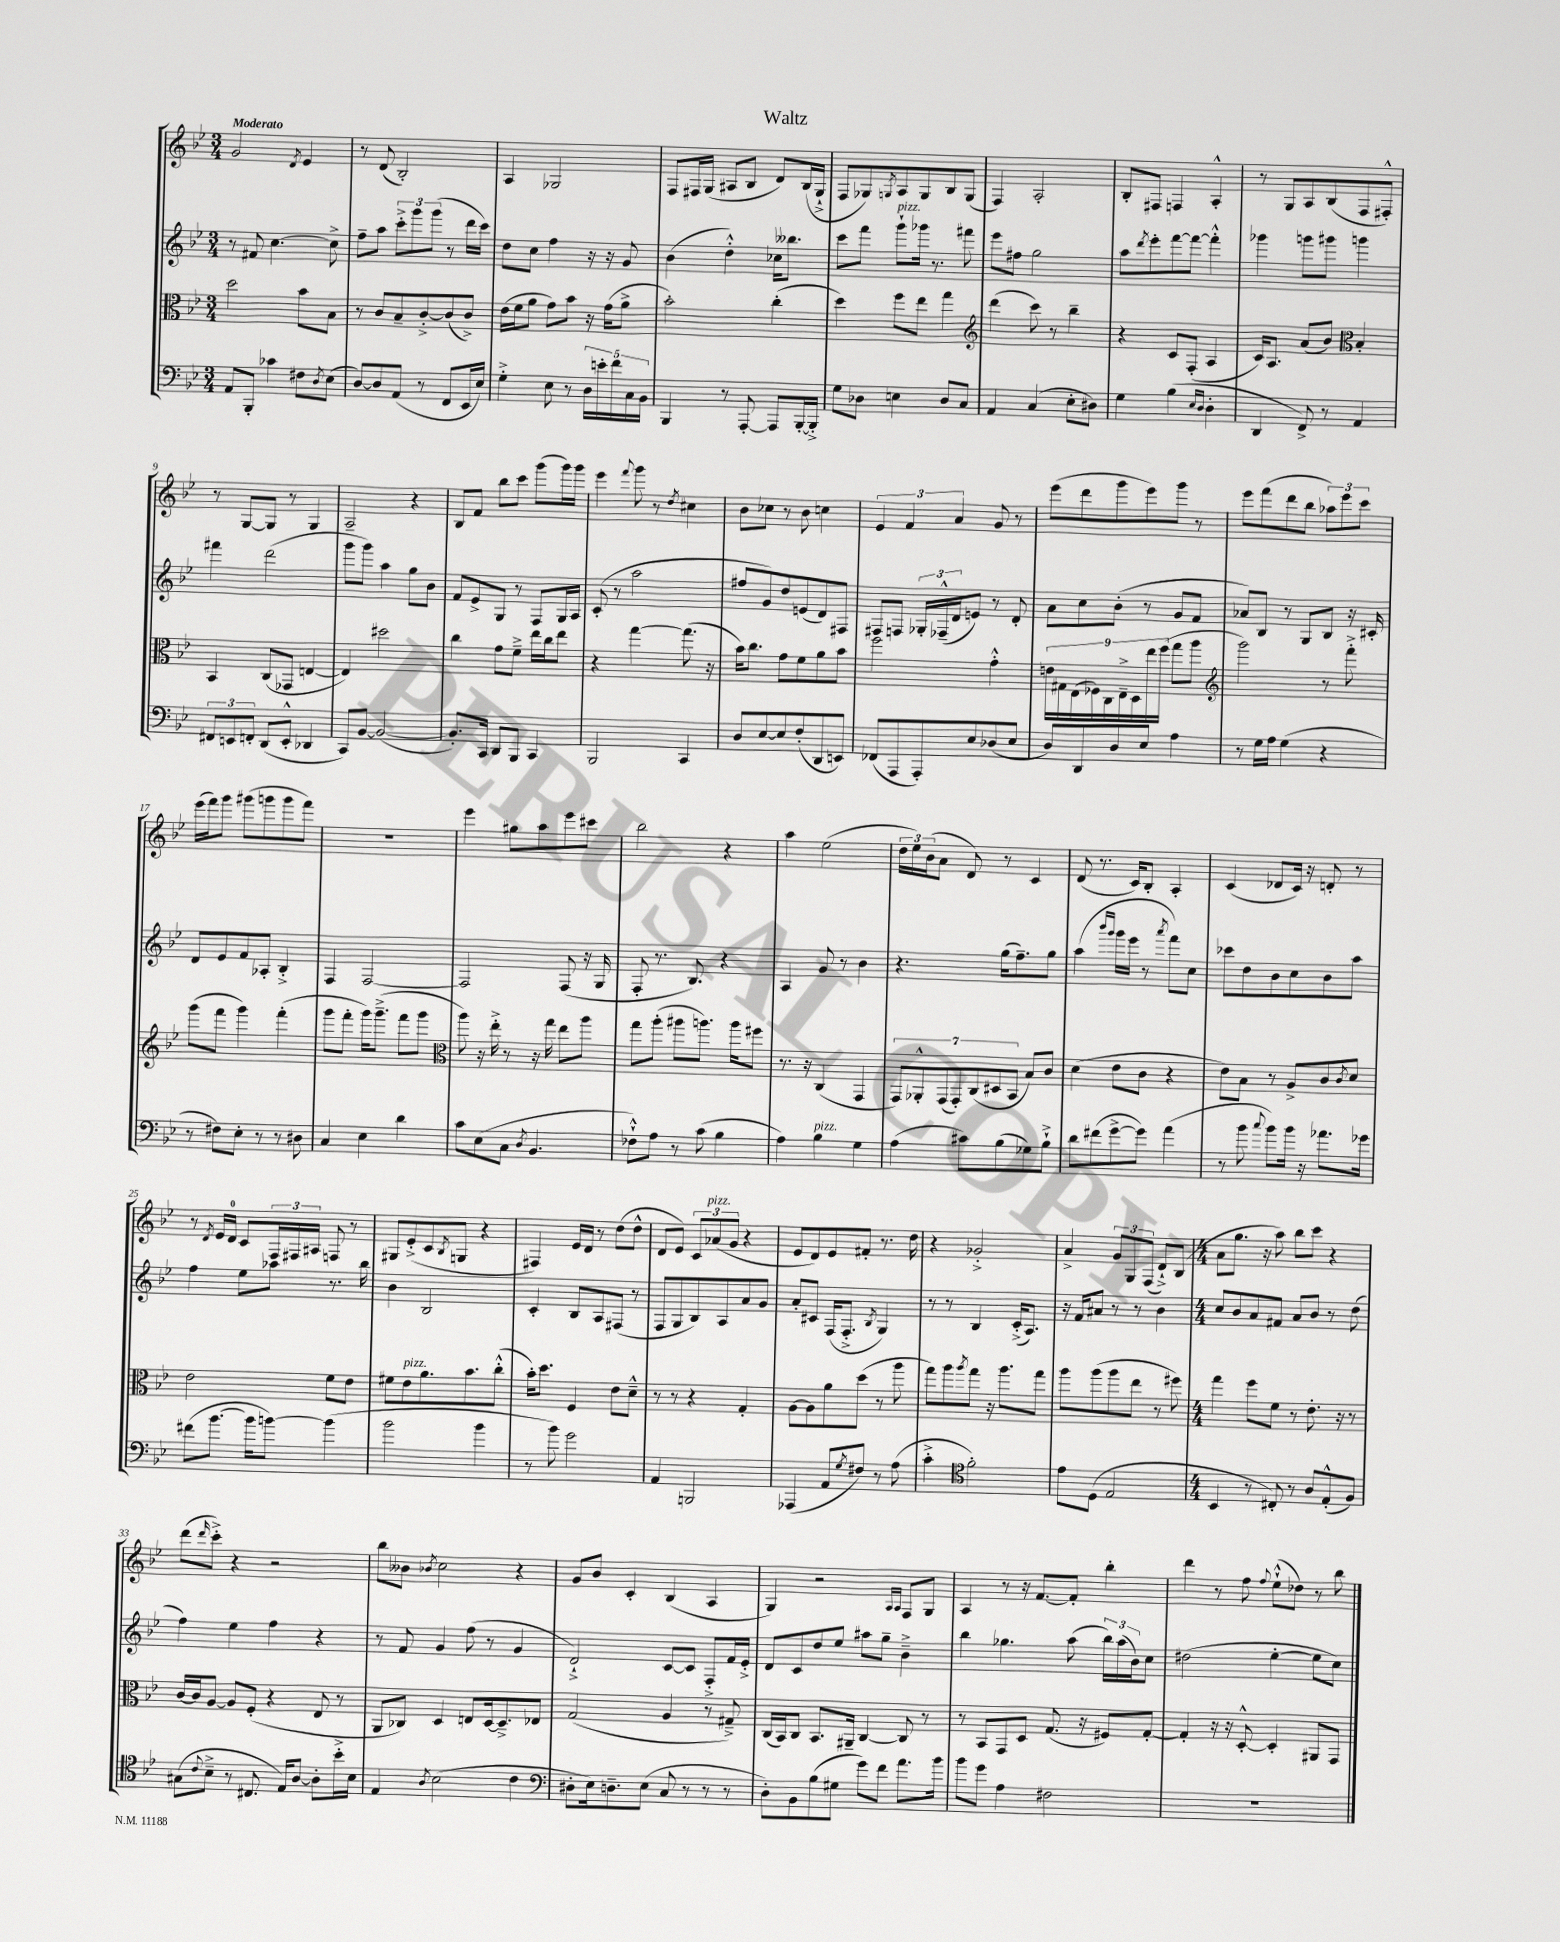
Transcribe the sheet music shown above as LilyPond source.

\header { title = "Waltz" }
<<
\new StaffGroup <<
\new Staff = "s0" {
    \clef treble \key bes \major \numericTimeSignature \time 3/4 \tempo "Moderato"
    g'2 \acciaccatura { d'8 } ees'4 |
    r8 d'8( bes2-.) |
    a4 ges2 |
    f8 fis16 g16( ais8 bes8 d'8) bes16( g16-!-> |
    f8 ges8) \acciaccatura { g8 } a8 g8 bes8 g8( |
    f4) a2-. |
    bes8-. fis8 f4 a4-.-^ |
    r8 g8 a8 bes8( f8 fis8-.-^) |
    r8 g8~ g8 r8 g4 |
    a2-- r4 |
    bes8 f'8 bes''8 c'''8 g'''8( g'''16) g'''16 |
    ees'''4 \appoggiatura { f'''8 } g'''8 r8 \acciaccatura { d''8 } cis''4 |
    bes'8 ces''8 r8 bes'8 c''4 |
    \tuplet 3/2 { ees'4 f'4 a'4 } g'8 r8 |
    ees'''8( d'''8 g'''8 ees'''8) g'''8 r8 |
    ees'''8 f'''8( d'''8 bes''8 \tuplet 3/2 { aes''8) ees'''8 c'''8 } |
    ees'''16( f'''16) g'''8 gis'''8( g'''8 g'''8 f'''8) |
    R2. |
    ees'''4 gis''8 a''8 ees'''8 cis'''8 |
    bes''2 r4 |
    a''4 ees''2( |
    \tuplet 3/2 { d''16 ees''16) bes'16( } a'8 d'8) r8 c'4 |
    d'8( r8. c'16) bes8-. a4-. |
    c'4( des'8 c'16) r16 d'8-. r8 |
    r8 \acciaccatura { d'8 } ees'16 d'16-0 c'8 \tuplet 3/2 { f16 fis16 ais16 } f8 r8 |
    gis8 ees'8-.->( c'8 \acciaccatura { bes8 } g8 r4 |
    fis4) ees'16 d'16 r8 d''8( d''8-^ |
    d'8 ees'8) \tuplet 3/2 { c'8 aes'8^\markup { \italic "pizz." }( g'8 } r4 |
    ees'8 d'8) ees'8 fis'8-. r8. d''16 |
    r4 ges'2-.-> |
    a'4-> \tuplet 3/2 { g'8 g8 f8( } d'8-!->) bes8( |
    \numericTimeSignature \time 4/4 a'8 g''8. r16 a''8) bes''8 c'''8 r4 |
    d'''8( \grace { d'''16 } c'''8-.->) r4 r2 |
    bes''8 beses'8 \acciaccatura { bes'8 } c''2 r4 |
    g'8 bes'8 c'4-. bes4( a4 |
    g4) r2 \grace { a16 a16 } f8 g8 |
    a4 r8 r16 f'8.~ f'8-. bes''4-. |
    d'''4 r8 f''8 \appoggiatura { f''8 } ees''8-!-^( des''8) r8 bes''8 \bar "|." |
}
\new Staff = "s1" {
    \clef treble \key bes \major \numericTimeSignature \time 3/4
    r8 fis'8 c''4.~ c''8-> |
    f''8-- a''8 \tuplet 3/2 { c'''8-.-> g'''8 g'''8( } r8 d'''16 c'''16) |
    d''8 c''8 f''4 r16 r16 g'8 |
    bes'4( d''4-.-^) ces''16 beses''8. |
    c'''8 f'''8 g'''8-!^\markup { \italic "pizz." } ges'''16 r8. fis'''8 |
    ees'''8 fis''8 g''2 |
    a''8 \acciaccatura { d'''8 } ees'''8-. f'''8~ f'''8~ f'''4-.-^ |
    ges'''4 g'''8 gis'''8 g'''4 |
    fis'''4 d'''2( |
    g'''8 g'''8) a''4 g''8 bes'8 |
    f'8 ees'8-> g8 r8 f8 g16 a16 |
    c'8-.( r8 a''2 |
    fis''8 g'8) d''8 e'8( d'8) fis8 |
    fis8 f8 \tuplet 3/2 { ges16-. fes16---^( d'16 } e'8) r8 d'8-. |
    a'8 c''8 bes'8-.( r8 g'8 f'8 |
    aes'8) bes8 r8 g8 bes8 r16 cis'16-. |
    d'8 ees'8 f'8 aes8-. bes4-.-> |
    f4 f2~ |
    f2 f8( r16 g16 |
    f8-. r8. bes8.) r4 |
    a4 g'8 r8 bes'4 |
    r4. g''16( f''8.--) g''8 |
    a''4( \grace { bes'''16 g'''16 } g'''16 ees'''16 r8 \acciaccatura { a'''8 } f'''8) c''8 |
    ces'''8 d''8 bes'8 c''8 bes'8 a''8 |
    f''4 ees''8 aes''8 r8. bes''16 |
    bes'4 bes2 |
    c'4-. bes8 a8 fis8( r8 |
    f8 g8 bes8) a8 a'8 g'8 |
    a'8-. cis'8 f16( f8.-.-> \acciaccatura { bes8 } g4) |
    r8 r8 bes4 c'16-.->( a8.) |
    r16 f'16 ais'8 r8 r8 bes'4 |
    \numericTimeSignature \time 4/4 c''8 bes'8 a'8 fis'8 a'8 bes'8 r8 d''8( |
    f''4) ees''4 f''4 r4 |
    r8 f'8 g'4 f''8( r8 g'4 |
    d'2-!->) c'8~ c'8 f8-.-> f'16 ees'16-.-> |
    d'8 c'8 d''8 ees''8 ais''8 g''8-- bes'4---> |
    bes''4 ges''4. a''8( \tuplet 3/2 { bes''16) a''16( bes'16) } c''8 |
    dis''2( ees''4~-. ees''8 c''8) \bar "|." |
}
\new Staff = "s2" {
    \clef alto \key bes \major \numericTimeSignature \time 3/4
    d''2 bes'8 bes8 |
    r8 c'8 bes8-- c'8~-.-> c'8( c'8->) |
    ees'16( f'16 a'8 g'8) bes'8 r16 g'16( a'8-> |
    bes'2-.) c''4-.( |
    d''4) f''8 ees''8 g''4 |
    \clef treble d'''4( c'''8) r8 bes''4-- |
    r4 c'8 f8-.( a4 |
    c'16) a8. a'8( bes'8) \clef alto bes4-. |
    bes,4 c8( ges,8 e4~ |
    e4) dis''2 |
    c''4 g'8 f'8---> ees''16 c''16 ees''8 |
    r4 g''4~ g''8.( r16 |
    bes'16) c''8. g'8 f'8 a'8 bes'8 |
    f''2 g'4-.-^ |
    \tuplet 9/8 { e'16 gis16 ees16( fes16) c16 ees16---> d16 ees''16 f''16( } g''8 a''8 |
    \clef treble g'''2) r8 f'''8-.-> |
    g'''8( f'''8 g'''4) f'''4-.( |
    g'''8 f'''8-. g'''16) g'''8.--->( f'''8 g'''8 |
    \clef alto a''8) r16 ees''16-.-> r8 r16 g''16 ees''8 a''8 |
    g''8 a''8-.( ais''8 a''8.) a''16 fis''8 |
    r8. r16 c4( g,4 |
    \tuplet 7/4 { g,8) aes,8-.-^ g,8( g,8-.) c8( dis8 bes,8 } bes8) c'8 |
    d'4( ees'8 c'8 r4 |
    ees'8) bes8 r8 a8-> c'8 \acciaccatura { c'8 } d'8 |
    ees'2 f'8 ees'8 |
    fis'8 ees'8^\markup { \italic "pizz." } a'8. bes'8. c''8-.-^( |
    bes'16-.) d''8. f4 ees'8 d'8---^ |
    r8 r8 r4 g4-. |
    a8~ a8 a'8 d''8( r8 a''8 |
    g''8) a''8 \acciaccatura { a''8 } g''8 r16 a''8. g''8 |
    a''8 a''8( a''8 ees''8 r8 fis''8) |
    \numericTimeSignature \time 4/4 g''4 f''8 f'8 r8 ees'8.-. r16 r8 |
    c'16~ c'16 a8~ a8 f8-.( r4 ees8 r8 |
    a,8 ces8) d4 e8 d16~ d8.---> ees8 |
    g2( a4 r8 gis8--->) |
    c16( bes,16) c8 bes,8. ais,16-- c4~ c8 r8 |
    r8 bes,8 g,8 d8 g8.( r16 fis8) g8~-. |
    g4-. r16 r16 d8~-.-^ d4-. ais,8 g,8 \bar "|." |
}
\new Staff = "s3" {
    \clef bass \key bes \major \numericTimeSignature \time 3/4
    a,8 bes,,8-. ces'4 fis8 \acciaccatura { d8 } ees8( |
    d8~) d8 a,8( r8 f,8 ees,16 ees16) |
    g4-.-> ees8 r8 \tuplet 5/4 { d16 e'16-. f'16 c16 bes,16 } |
    bes,,4 r8 a,,8~-. a,,8 bes,,16~-. bes,,16-.-> |
    g8 des8 e4 des8 c8 |
    a,4 c4( ees8-. dis8) |
    g4 bes4( \grace { ees16 d16 } d4-. |
    d,4 f,8->) r8 a,4 |
    \tuplet 3/2 { fis,8 e,8 f,8-. } d,8( e,8-.-^ des,4 |
    c,8) bes,8~ bes,2~( |
    bes,8.-.) c,16 d,8 bes,,8 c,4 |
    bes,,2 c,4 |
    d8 ees8~ ees8 f8-.( d,8 e,8) |
    fes,8( a,,8 a,,8-.) ees8 des8( ees8 |
    d8) d,8 d8 ees8 a4 |
    r8 g16 a16 g4( r4 |
    r8 fis8) ees8-. r8 r8 dis8 |
    c4 ees4 d'4 |
    c'8 ees8( c8 \acciaccatura { d8 } bes,4. |
    fes8-!-^) a8 r8 c'8( bes4 |
    a4) bes4^\markup { \italic "pizz." } g4 |
    a4( cis'8) bes8( ges8) bes8-!-> |
    d'8 fis'8( g'8~-> g'8) a'4( |
    r8 bes'8 \appoggiatura { c''8 } bes'8) bes'16 r16 aes'8. ges'16 |
    fis'8( bes'8.~ bes'16 b'8~) b'4( |
    bes'2 bes'4 |
    r8 bes'8) g'2 |
    a,4 b,,2 |
    aes,,4( a,8 \acciaccatura { g8 } fis8) r8 a8( |
    c'4-.-> \clef tenor f'2-.) |
    ees'8 d8( ees2 |
    \numericTimeSignature \time 4/4 bes,4 r8 cis8-.) r8 a8 ees8-.-^( f8) |
    gis8( \appoggiatura { c'8 } bes8---> r8 cis8. ees16) a8~ a8-. bes'16-.-> bes16 |
    ees4 \acciaccatura { a8 } bes2( c'4 |
    \clef bass dis8-. ees16) d8.-- ees8( c8 r8 r8 r8 |
    d8-.) bes,8 bes8( gis8 g'8) f'8 a'8. bes'16 |
    bes'8 g'8 a4 fis2 |
    R1 \bar "|." |
}
>>
>>
